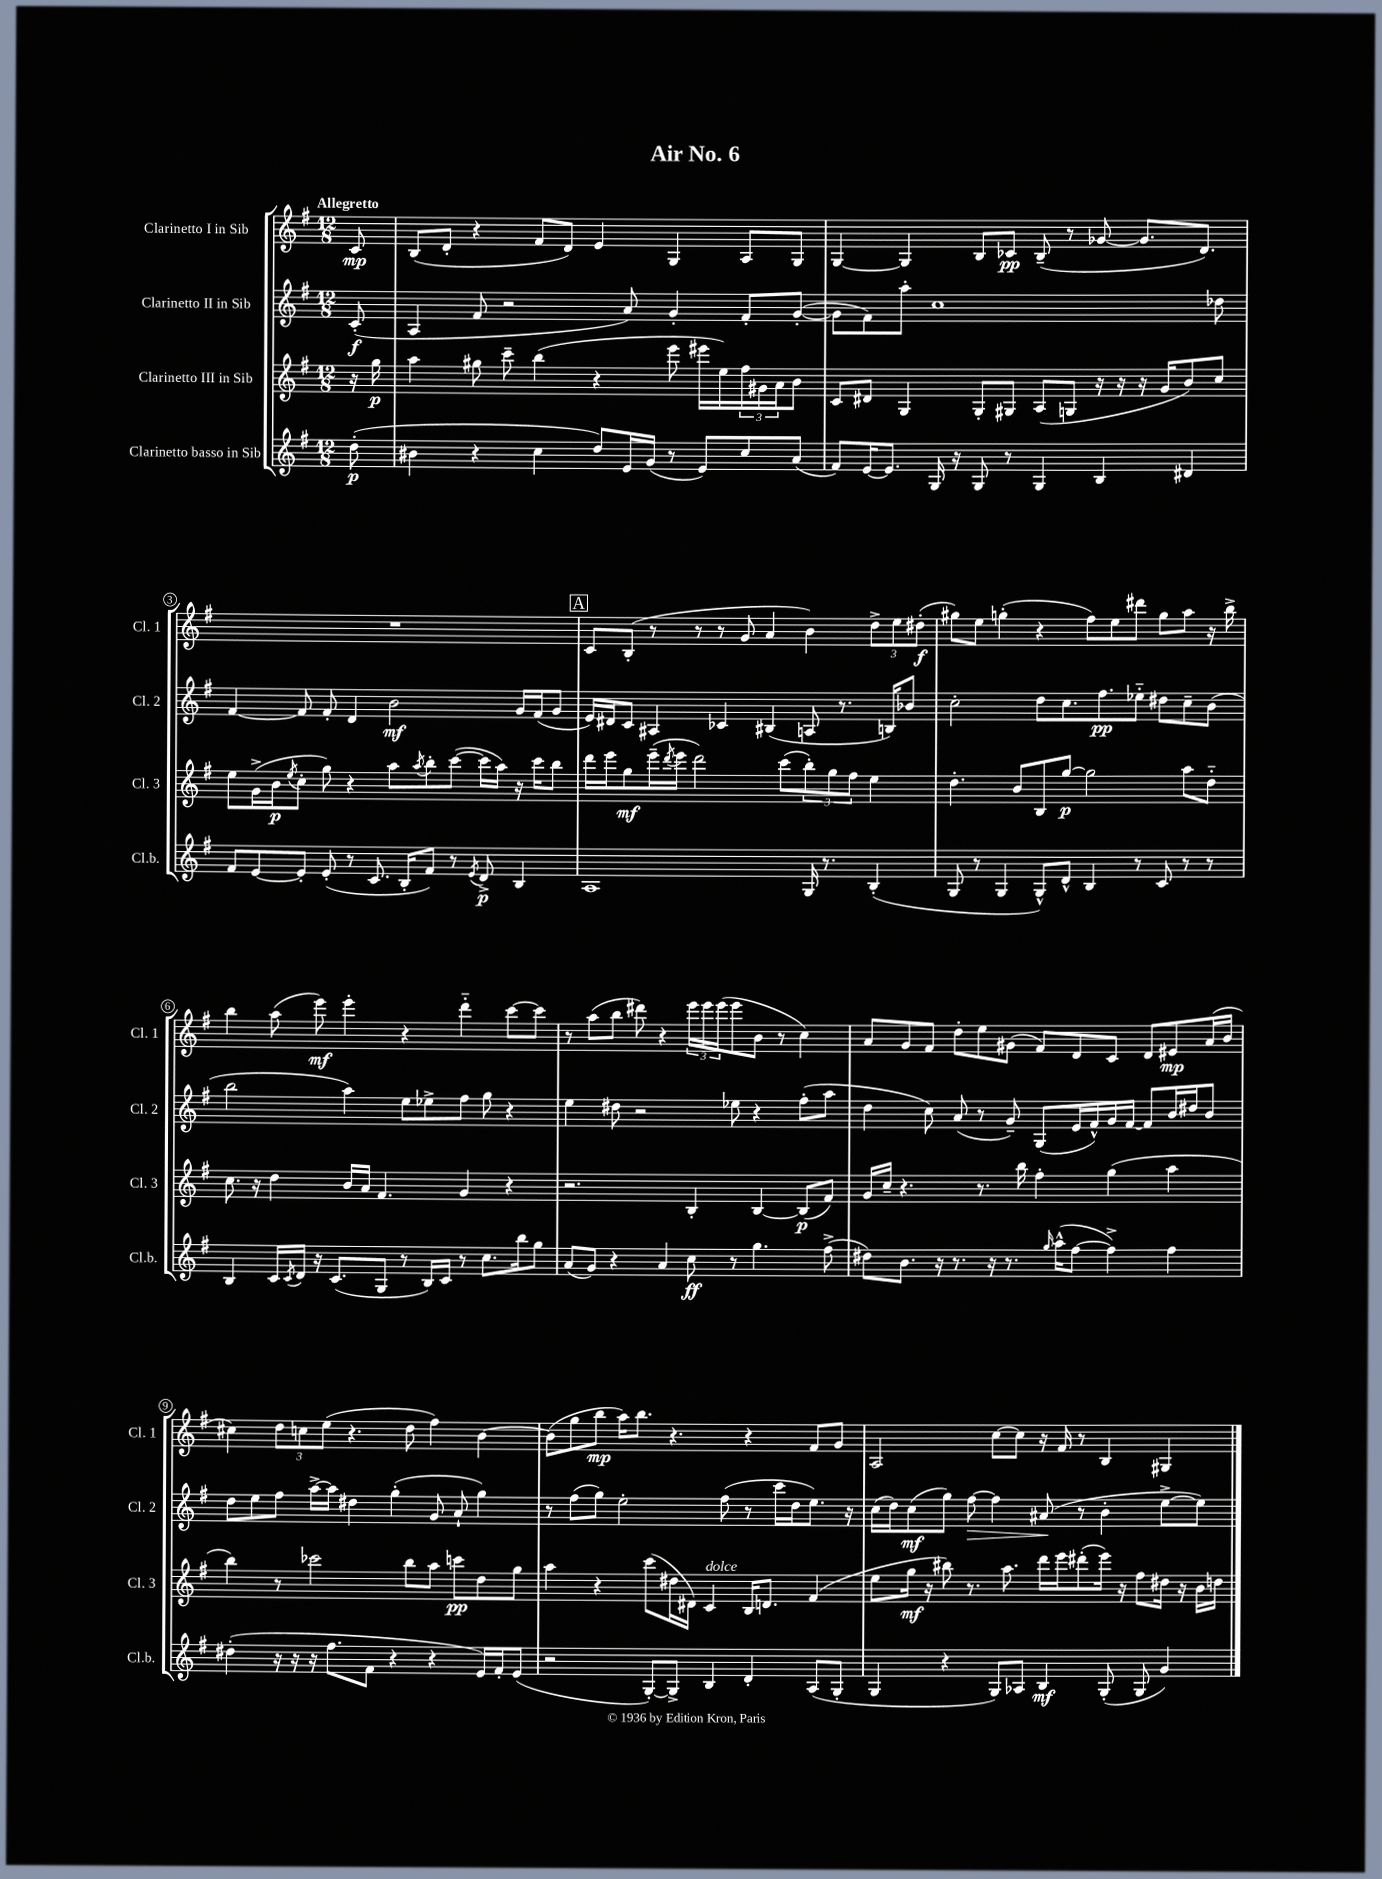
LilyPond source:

\header { title = "Air No. 6" }
<<
\new StaffGroup <<
\new Staff = "s0" \with { instrumentName = "Clarinetto I in Sib" shortInstrumentName = "Cl. 1" } {
    \clef treble \key g \major \numericTimeSignature \time 12/8 \partial 8 \tempo "Allegretto"
    c'8\mp |
    b8( d'8-. r4 fis'8 d'8) e'4 g4 a8 g8 |
    g4~ g4 b8 ces'8\pp b8--( r8 ges'8~ ges'8. d'8.) |
    R1. |
    \mark \markup { \box "A" } c'8 b8-.( r8 r8 r8 g'8 a'4 b'4) \tuplet 3/2 { d''8-> e''8 dis''8-.\f( } |
    gis''8) e''8 g''4-.( r4 fis''8) e''8 dis'''8 g''8 a''8 r16 b''16-> |
    b''4 a''8( e'''8\mf) e'''4-. r4 d'''4-_ c'''8~ c'''8 |
    r8 a''8( b''8 dis'''8) r4 \tuplet 3/2 { e'''16 e'''16 e'''16( } e'''8 b'8 r8 c''4) |
    a'8 g'8 fis'8 d''8-. e''8 gis'8( fis'8) d'8 c'8 d'8 eis'8\mp a'16( b'16 |
    cis''4) \tuplet 3/2 { d''8 c''8 e''8( } r4. d''8 fis''4) b'4~ |
    b'8( g''8 b''8\mp a''16) b''8. r4. r4 fis'8 g'8 |
    a2 c''8~ c''8 r16 fis'16 r8 b4 gis4 \bar "|." |
}
\new Staff = "s1" \with { instrumentName = "Clarinetto II in Sib" shortInstrumentName = "Cl. 2" } {
    \clef treble \key g \major \numericTimeSignature \time 12/8 \partial 8
    c'8-.\f( |
    a4 fis'8 r2 a'8) g'4-. fis'8-. g'8~-.( |
    g'8 fis'8) a''8-. c''1 des''8 |
    fis'4~ fis'8 fis'8-. d'4 b'2\mf g'16 fis'16( g'8 |
    \mark \markup { \box "A" } e'16) dis'16 c'8 ais4 ces'4 bis4( a8 r8. b16) bes'8 |
    c''2-. d''8 c''8. fis''8.\pp ees''8-_ dis''8 c''8-- b'8( |
    b''2 a''4) e''8 ees''8-> fis''8 g''8 r4 |
    e''4 dis''8 r2 ees''8 r4 fis''8-.( a''8 |
    d''4 c''8) a'8( r8 g'8--) g8( e'16 fis'16-^) g'16 fis'16~ fis'8 b'16 dis''16 b'8 |
    d''8 e''8 fis''8 a''16~-> a''16 dis''4 g''4-.( g'8 a'8-! g''4) |
    r8 fis''8( g''8) e''2-. fis''8( r8 c'''16 d''16 e''8.) r16 |
    c''16( d''16) c''8\mf( g''8) fis''8~\> fis''4 ais'8\!( r8 b'4-. e''8~-> e''8) \bar "|." |
}
\new Staff = "s2" \with { instrumentName = "Clarinetto III in Sib" shortInstrumentName = "Cl. 3" } {
    \clef treble \key g \major \numericTimeSignature \time 12/8 \partial 8
    r16 g''16\p |
    a''4 gis''8 c'''8-- b''4( r4 e'''8 eis'''16 e''16) \tuplet 3/2 { fis''16 gis'16 a'16 } b'8 |
    c'8 dis'8 g4 g8-. gis8 a8( g8 r16 r16 r16 g'16 b'8) c''8 |
    e''8 g'16->( b'16\p \acciaccatura { e''8 } c''8-. g''8) r4 a''8 \acciaccatura { a''8 } b''8-. c'''8~( c'''16 a''16) r16 c'''16 b''8 |
    \mark \markup { \box "A" } d'''16 e'''16 g''8\mf e'''16--( \acciaccatura { d'''8 } e'''16 d'''2) c'''8( \tuplet 3/2 { b''8-.) g''8 fis''8 } e''4 |
    d''4.-. b'8 b8 g''8~\p g''2 a''8 d''8-_ |
    c''8. r16 d''4 b'16 a'16 fis'4. g'4 r4 |
    r2. b4-. b4~ b8\p( fis'8) |
    g'16 c''16-- r4. r8. b''16 fis''4-. g''4( a''4 |
    b''4) r8 ces'''2 b''8 a''8 c'''8\pp d''8 g''8 |
    a''4 r4 c'''8( dis''16 dis'16) c'4^\markup { \italic "dolce" } b16 d'8. fis'4( |
    e''8 g''16\mf r16 bis''8) r8. a''8. d'''16 e'''16 dis'''8-.( e'''16) r16 fis''8 dis''16 r16 b'16 d''16 \bar "|." |
}
\new Staff = "s3" \with { instrumentName = "Clarinetto basso in Sib" shortInstrumentName = "Cl.b." } {
    \clef treble \key g \major \numericTimeSignature \time 12/8 \partial 8
    d''8-.\p( |
    bis'4 r4 c''4 d''8) e'16 g'16( r8 e'8) c''8 a'8( |
    fis'8) e'16~ e'8. g16 r16 g8 r8 g4 b4 dis'4 |
    fis'8 e'8~ e'8-. e'8-.( r8 c'8. b16-. fis'8) r8 \acciaccatura { e'8 } d'8->\p b4 |
    \mark \markup { \box "A" } a1 g16 r8. b4-.( |
    g8 r8 g4 g8-^) d'8-^ b4 r8 c'8 r8 r8 |
    b4 c'16 \acciaccatura { c'8 } d'16 r16 c'8.( g8 r8 b16) c'16 r8 c''8. b''16 g''8 |
    a'8( g'8) r4 a'4 c''8\ff r8 g''4. fis''8->( |
    dis''8) b'8. r16 r8. r16 r8. \grace { g''16 } a''16-^( fis''8~ fis''4->) fis''4 |
    dis''4-.( r16 r16 r16 fis''8. fis'8 r4 r4 e'16) fis'16-. e'8( |
    r2 g8~-.) g8-> b4 d'4-. a8( g8-. |
    g4 r4 g8) aes8 b4\mf g8-.( g8 g'4) \bar "|." |
}
>>
>>
\layout { \context { \Score \override BarNumber.stencil = #(make-stencil-circler 0.1 0.3 ly:text-interface::print) } }
